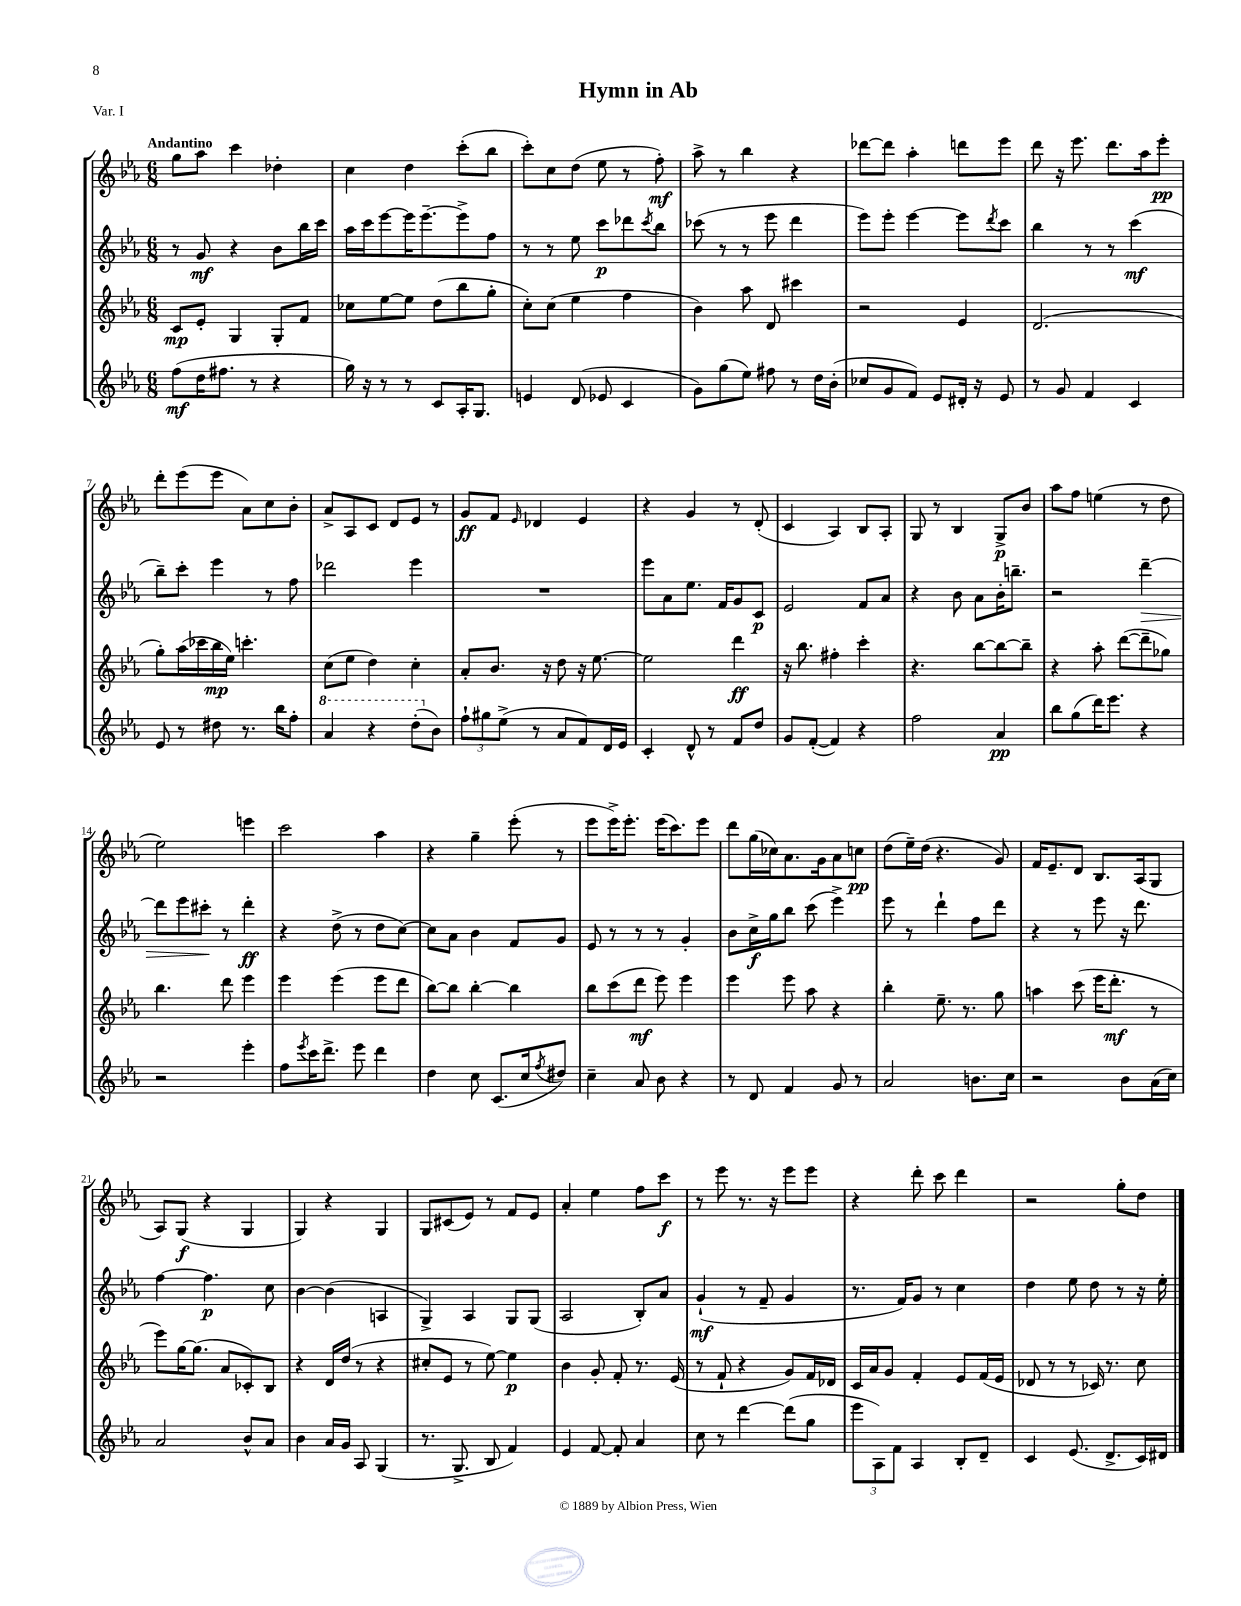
\header { title = "Hymn in Ab" piece = "Var. I" }
<<
\new StaffGroup <<
\new Staff = "s0" {
    \clef treble \key ees \major \numericTimeSignature \time 6/8 \tempo "Andantino"
    g''8 aes''8 c'''4 des''4-. |
    c''4 d''4 c'''8-.( bes''8 |
    c'''8-.) c''8 d''8( ees''8 r8 f''8-.\mf) |
    aes''8-> r8 bes''4 r4 |
    des'''8~ des'''8 aes''4-. d'''8 ees'''8 |
    d'''8 r16 ees'''8. d'''8. aes''16 ees'''8-.\pp |
    d'''8-. ees'''8( ees'''8 aes'8) c''8 bes'8-. |
    aes'8-> aes8 c'8 d'8 ees'8 r8 |
    g'8\ff f'8 \grace { ees'16 } des'4 ees'4 |
    r4 g'4 r8 d'8-.( |
    c'4 aes4) bes8 aes8-. |
    g8 r8 bes4 g8->\p bes'8 |
    aes''8 f''8 e''4( r8 d''8 |
    ees''2) e'''4 |
    c'''2 aes''4 |
    r4 g''4-- ees'''8-.( r8 |
    ees'''8 ees'''16->) ees'''8.-. ees'''16( c'''8.) ees'''8 |
    d'''8 g''16( ces''16) aes'8. g'16 aes'8 c''8\pp |
    d''8( ees''16--) d''16( r4. g'8) |
    f'16 ees'8.-- d'8 bes8. aes16( g8 |
    aes8) g8\f( r4 g4 |
    g4) r4 g4 |
    g8 cis'8( ees'8) r8 f'8 ees'8 |
    aes'4-. ees''4 f''8 c'''8\f |
    r8 ees'''8 r8. r16 ees'''8 ees'''8 |
    r4 d'''8-. c'''8 d'''4 |
    r2 g''8-. d''8 \bar "|." |
}
\new Staff = "s1" {
    \clef treble \key ees \major \numericTimeSignature \time 6/8
    r8 g'8\mf r4 bes'8 bes''16 c'''16 |
    aes''16 c'''16 ees'''8~ ees'''16 ees'''8.~-- ees'''8-> f''8 |
    r8 r8 ees''8 c'''8\p des'''8 \acciaccatura { c'''8 } bes''8 |
    ces'''8( r8 r8 ees'''8 d'''4 |
    ees'''8) ees'''8-. ees'''4~ ees'''8 \acciaccatura { d'''8 } c'''8 |
    bes''4 r8 r8 c'''4\mf( |
    bes''8--) c'''8-. ees'''4 r8 f''8 |
    des'''2 ees'''4 |
    R2. |
    ees'''8 aes'8 ees''8. f'16 g'8 c'8\p |
    ees'2 f'8 aes'8 |
    r4 bes'8 aes'8 bes'16-. b''8.-- |
    r2 d'''4~--\> |
    d'''8 ees'''8 cis'''8-.\! r8 d'''4-.\ff |
    r4 d''8->( r8 d''8 c''8~) |
    c''8 aes'8 bes'4 f'8 g'8 |
    ees'8 r8 r8 r8 g'4-. |
    bes'8 c''16->\f g''16 bes''8 c'''8( ees'''4->) |
    ees'''8 r8 d'''4-! f''8 d'''8 |
    r4 r8 ees'''8 r16 d'''8. |
    f''4~ f''4.\p c''8 |
    bes'4~ bes'4( a4 |
    g4->) aes4 g8 g8( |
    aes2 bes8-.) aes'8 |
    g'4-!\mf( r8 f'8-- g'4 |
    r8. f'16) g'8 r8 c''4 |
    d''4 ees''8 d''8 r8 r16 ees''16-. \bar "|." |
}
\new Staff = "s2" {
    \clef treble \key ees \major \numericTimeSignature \time 6/8
    c'8\mp ees'8-. g4 g8-. f'8 |
    ces''8 ees''8~ ees''8 d''8( bes''8 g''8-. |
    c''8-.) c''8( ees''4 f''4 |
    bes'4) aes''8 d'8 cis'''4 |
    r2 ees'4 |
    d'2.( |
    g''8-.) aes''16( ces'''16 bes''16\mp ees''16) c'''4.-. |
    c''8( ees''8 d''4) c''4-. |
    aes'8-. bes'8. r16 d''8 r16 ees''8.~ |
    ees''2 d'''4\ff |
    r16 bes''8. fis''4-. c'''4-. |
    r4. bes''8~ bes''8~ bes''8-- |
    r4 aes''8-. d'''8~( d'''8-- ges''8) |
    bes''4. d'''8 ees'''4 |
    ees'''4 ees'''4( ees'''8 d'''8 |
    bes''8~) bes''8 bes''4~-. bes''4 |
    bes''8 c'''8( d'''8\mf ees'''8) ees'''4 |
    ees'''4 ees'''8 aes''8 r4 |
    bes''4-. ees''8.-- r8. g''8 |
    a''4 c'''8( ees'''16 d'''8.-.\mf r8 |
    ees'''8) g''16~ g''8.( aes'8 ces'8-.) bes8 |
    r4 d'16 d''16( r8 r4 |
    cis''8-. ees'8 r8 ees''8~) ees''4\p |
    bes'4 g'8-. f'8-. r8. ees'16( |
    r8 f'8-! r4 g'8) f'16 des'16 |
    c'16 aes'16 g'8 f'4-. ees'8 f'16( ees'16 |
    des'8 r8 r8 ces'16) r8. c''8 \bar "|." |
}
\new Staff = "s3" {
    \clef treble \key ees \major \numericTimeSignature \time 6/8
    f''8\mf( d''16 fis''8. r8 r4 |
    g''16) r16 r8 r8 c'8 aes16-. g8. |
    e'4 d'8( ees'8 c'4 |
    g'8) g''8( ees''8) fis''8 r8 d''16 bes'16-.( |
    ces''8 g'8 f'8) ees'8 dis'16-. r16 ees'8 |
    r8 g'8 f'4 c'4 |
    ees'8 r8 dis''8 r8. bes''16 f''8-. |
    \ottava #1 aes''4 r4 d'''8-.( \ottava #0 bes'8) |
    \tuplet 3/2 { f''8-! gis''8 ees''8->( } r8 aes'8 f'8) d'16 ees'16 |
    c'4-. d'8-^ r8 f'8 d''8 |
    g'8 f'8~-.( f'4) r4 |
    f''2 aes'4\pp |
    bes''8 g''8( d'''16) ees'''8. r4 |
    r2 ees'''4-. |
    f''8 \acciaccatura { ees'''8 } c'''16 d'''8.-> ees'''8 d'''4 |
    d''4 c''8 c'8.( c''16 \acciaccatura { f''8 } dis''8) |
    c''4-- aes'8 bes'8 r4 |
    r8 d'8 f'4 g'8 r8 |
    aes'2 b'8. c''16 |
    r2 bes'8 aes'16( c''16) |
    aes'2 bes'8-^ aes'8 |
    bes'4 aes'16 g'16 aes8 g4( |
    r8. g8.-> bes8 f'4) |
    ees'4 f'8~ f'8-. aes'4 |
    c''8 r8 d'''4~ d'''8( g''8 |
    \tuplet 3/2 { ees'''8 aes8) f'8 } aes4 bes8-. d'8-- |
    c'4 ees'8.( d'8.-> c'16) dis'16 \bar "|." |
}
>>
>>
